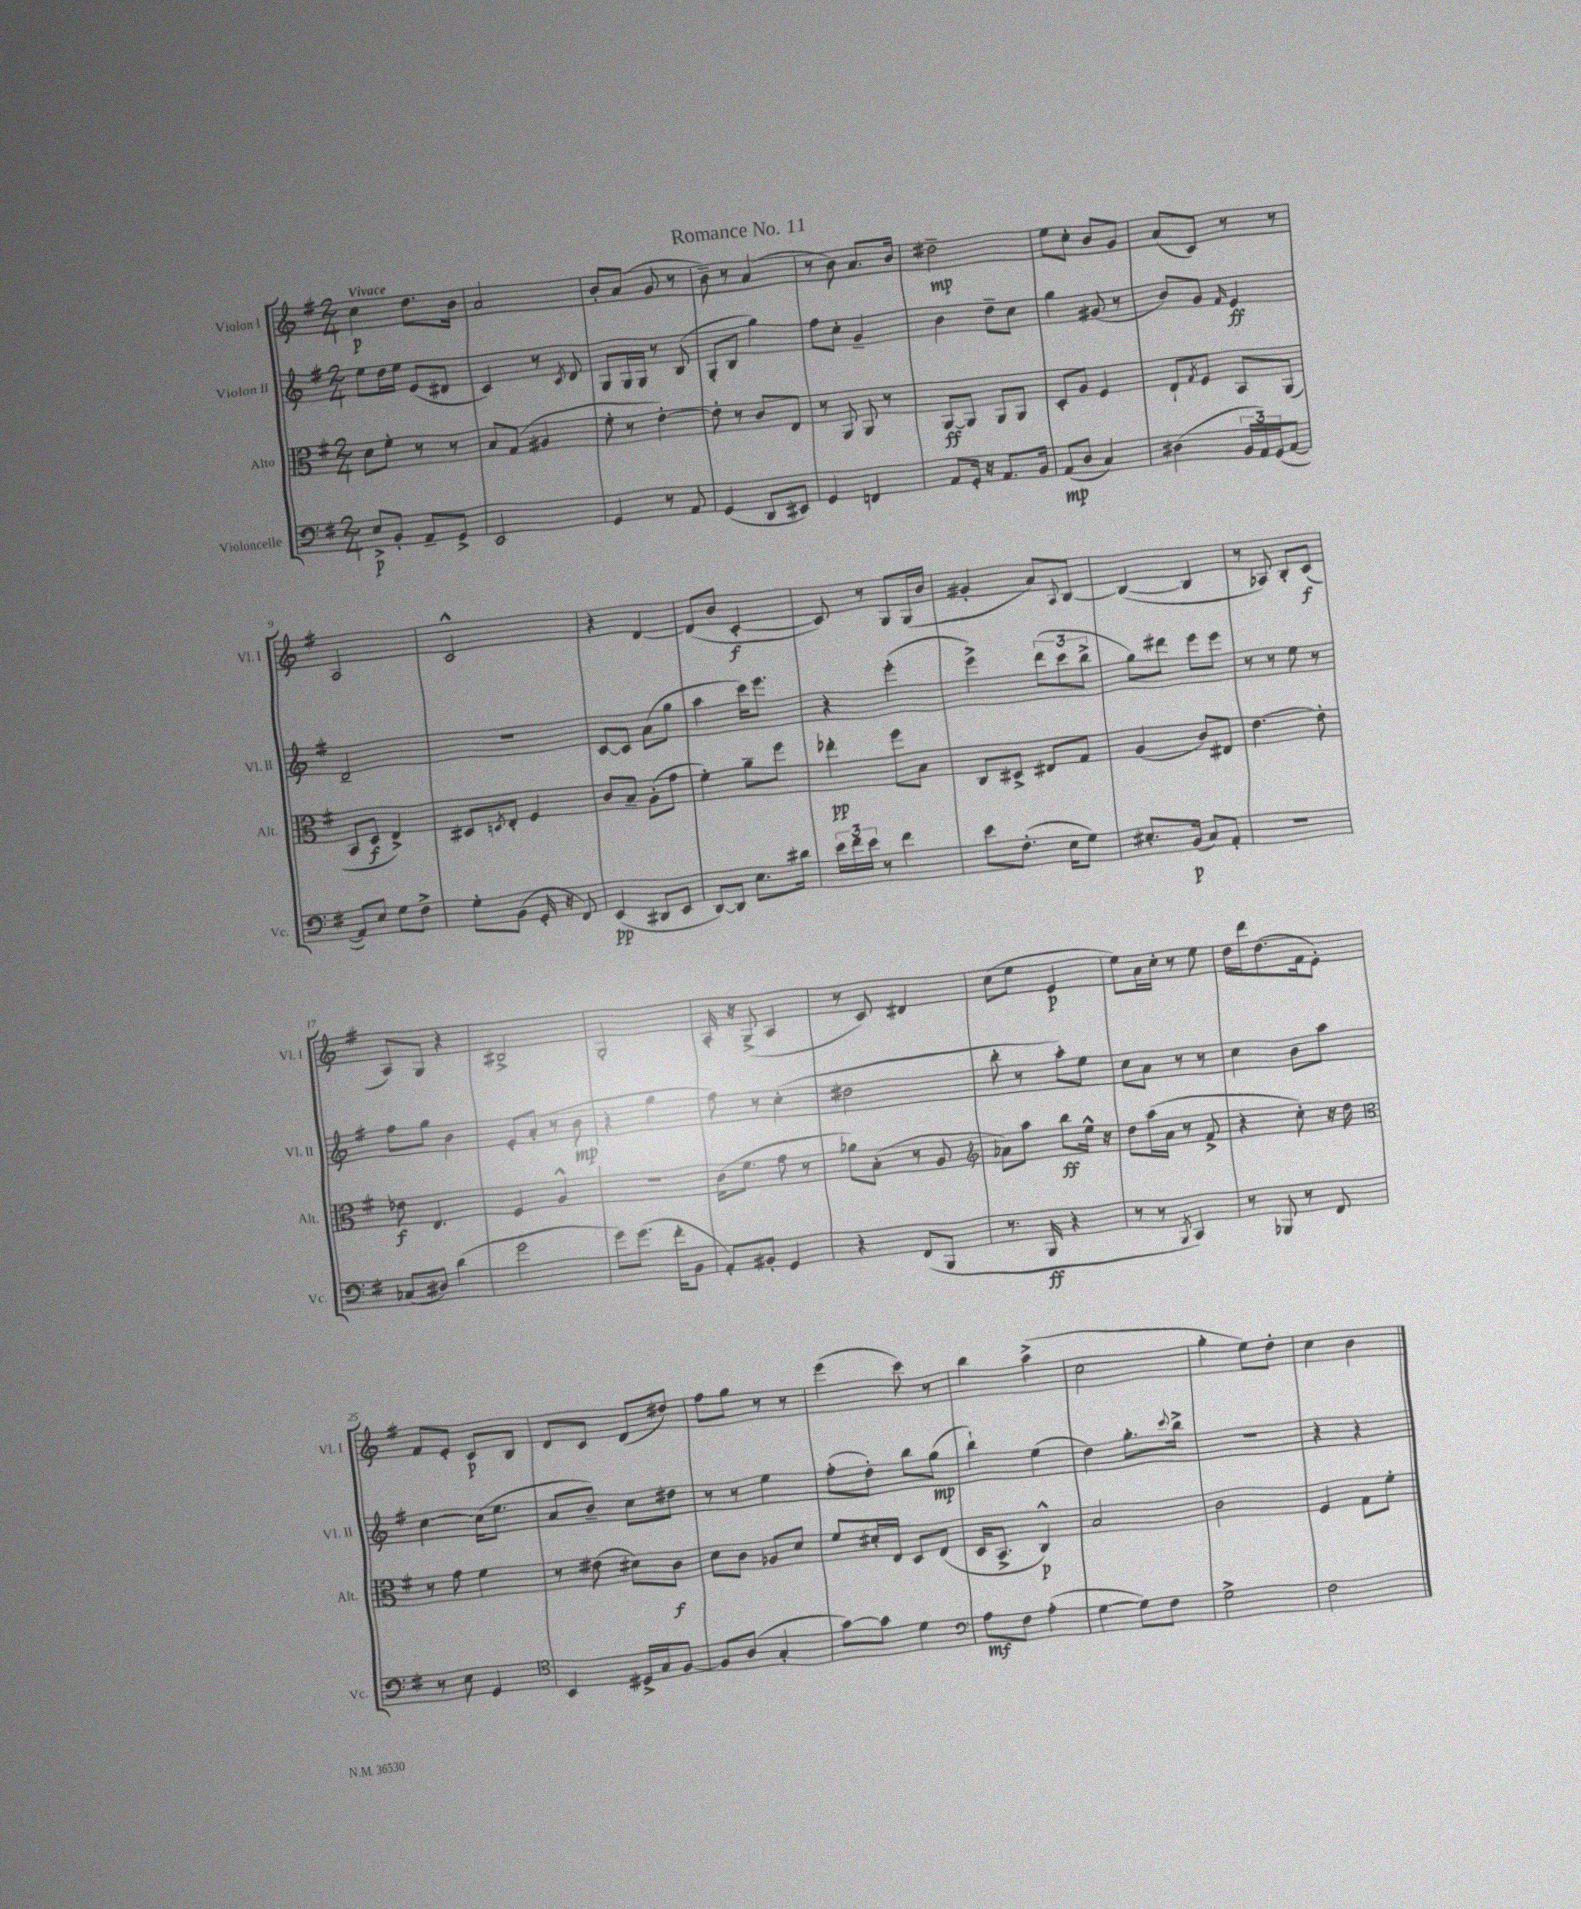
\header { title = "Romance No. 11" }
<<
\new StaffGroup <<
\new Staff = "s0" \with { instrumentName = "Violon I" shortInstrumentName = "Vl. I" } {
    \clef treble \key g \major \numericTimeSignature \time 2/4 \tempo "Vivace"
    c''4\p d''8. b'16 |
    a'2 |
    b'8-. a'8( g'8 r8 |
    b'8--) r8 a'4( |
    r8 b'8) a'8. b'16 |
    dis''2--\mp |
    e''8 c''8-. b'8 g'8 |
    a'8( c'8) r8 r8 |
    a2 |
    c'2-^ |
    r4 d'4~ |
    d'8( b'8 c'4~-.\f |
    c'8) r8 g8 g16( b'16 |
    gis'4-. a'8) \appoggiatura { a8 } b8~ |
    b4~( b4 |
    r8 aes8) b8-. c'8\f( |
    a8) g8 r4 |
    bis2-> |
    g2-. |
    a16-. r16 g8->( a4 |
    r8 c'8) dis'4 |
    c''8( e''8 e'4\p |
    e''8) a'16 c''16-. r8 e''8 |
    d''16 d'''16 d''8.( fis'16 e'8-.) |
    fis'8 e'8-. c'8\p b8 |
    d'8 c'8 d'8( dis''8) |
    fis''8 g''8 r8 r8 |
    e'''4( c'''8) r8 |
    b''4 a''4->( |
    c''2 |
    g''4-. e''8) d''8-. |
    c''4 b'4 \bar "|." |
}
\new Staff = "s1" \with { instrumentName = "Violon II" shortInstrumentName = "Vl. II" } {
    \clef treble \key g \major \numericTimeSignature \time 2/4
    e''8 d''16 e''16 e'8( dis'8 |
    c'4) r8 \acciaccatura { c'8 } d'8 |
    g8 g16 g16 r8 b8( |
    g8-. b8 g''4) |
    fis''8 c''8-. g'4-- |
    b'4 d''8-- c''8 |
    g''4 gis'8( r8 |
    b'8) g'8 \grace { fis'16 } e'4\ff |
    d'2-- |
    R2 |
    c'8~ c'8 a'8( g''8 |
    a''4 c'''16) e'''8. |
    r4 e'''4-.( |
    e'''4->) \tuplet 3/2 { d'''8( c'''8 b''8-> } |
    g''8) dis'''8 e'''8 e'''8 |
    r8 r8 e''8 r8 |
    fis''8 g''8 b'4 |
    e'8-. a'8-.( r8 b'8\mp |
    r4 g''4 |
    fis''8) r8 c''4-.( |
    dis''2 |
    b''8-. r8 a''8-.) e''8 |
    c''8 a'8 r8 r8 |
    c''4 b'8 a''8 |
    c''4~ c''16( e''8. |
    a'8 b'8--) c''8 dis''8 |
    r8 r8 e''4 |
    fis''8-.( d''8-.) b''8 g''8\mp( |
    b''4-!) e''4( |
    d''4) g''8.-. \appoggiatura { c'''8 } b''16-> |
    r2 |
    r4 r4 \bar "|." |
}
\new Staff = "s2" \with { instrumentName = "Alto" shortInstrumentName = "Alt." } {
    \clef alto \key g \major \numericTimeSignature \time 2/4
    d'8 fis'8-. r8 r8 |
    b8 g8( ais4 |
    fis'8-. r8 e'4~-.) |
    e'8-. r8 c'8 e8 |
    r8 a,8 a,8 r8 |
    a,8~\ff a,8 a,8 a,8 |
    d8-. a8 fis4 |
    e8-! \acciaccatura { g8 } fis8 b,8 a,8( |
    b,8 d8\f e4->) |
    dis8 \acciaccatura { d8 } e8-. fis4 |
    c'8 b8-- a8-.( g'8 |
    fis'4-.) a'8-- fis''8 |
    ees''4-.\pp fis''8 b8 |
    c8 dis8-> eis8 g8 |
    a4( c'8) eis8 |
    e'4.~ e'8-. |
    ees'8\f e4. |
    fis4 a4-^ |
    r2 |
    c'16( fis'8. g'8 r8 |
    aes'8) b8-.( r8 a8 |
    \clef treble aes'8) a''8 b''8\ff e''16-^ r16 |
    d''8 a''16( a'16 r8 fis'8-> |
    r4 c''8-.) r16 d''16 |
    \clef alto r8 g'8 fis'4 |
    r8 eis'8( dis'8) c'8\f |
    d'8 c'8 aes8 d'8 |
    fis'8 dis'16-. e16 d8 e8( |
    d16 b,8.-> c4-^\p) |
    b2 |
    c'2 |
    fis4 g8 fis'8-. \bar "|." |
}
\new Staff = "s3" \with { instrumentName = "Violoncelle" shortInstrumentName = "Vc." } {
    \clef bass \key g \major \numericTimeSignature \time 2/4
    e8->\p b,8-. a,8-- g,8-> |
    e,2 |
    g,4 r8 a,8 |
    g,4( d,8 eis,8) |
    g,4 f,4 |
    a,8 g,16-. r16 a,8. b,16 |
    a,8\mp( d8 c4) |
    dis4( \tuplet 3/2 { b,16 a,16) g,16( } a,8~ |
    a,8) e8 g8 fis8-> |
    g8-. b,8( g,16-. r16 fis,8) |
    e,4\pp( dis,8 e,8 |
    d,8~) d,8 e8. dis'16 |
    \tuplet 3/2 { e'16 fis'16 e'16 } r8 fis'4 |
    e'8 fis8.-.( e16 g8) |
    eis8.-. b,16\p( c8) a,8-. |
    R2 |
    ces8( dis8) d'4( |
    g'2 |
    g'8) g'8.( fis'16-. b,8 |
    a,8-.) bis,8-. g,4 |
    r4 fis,8( b,,8 |
    r8. b,,16\ff r4 |
    r8 r8 \acciaccatura { b,,8 } c,4) |
    r8 bes,,8 r8 fis,8 |
    r8 e8 g,4 |
    \clef tenor b,4 dis16-> g16 fis8~ |
    fis8 a8( g4-. |
    g'8~) g'8 d'4 |
    \clef bass a8\mf fis8 a4-.( |
    g4~ g8) fis8 |
    g2-> |
    fis2 \bar "|." |
}
>>
>>
